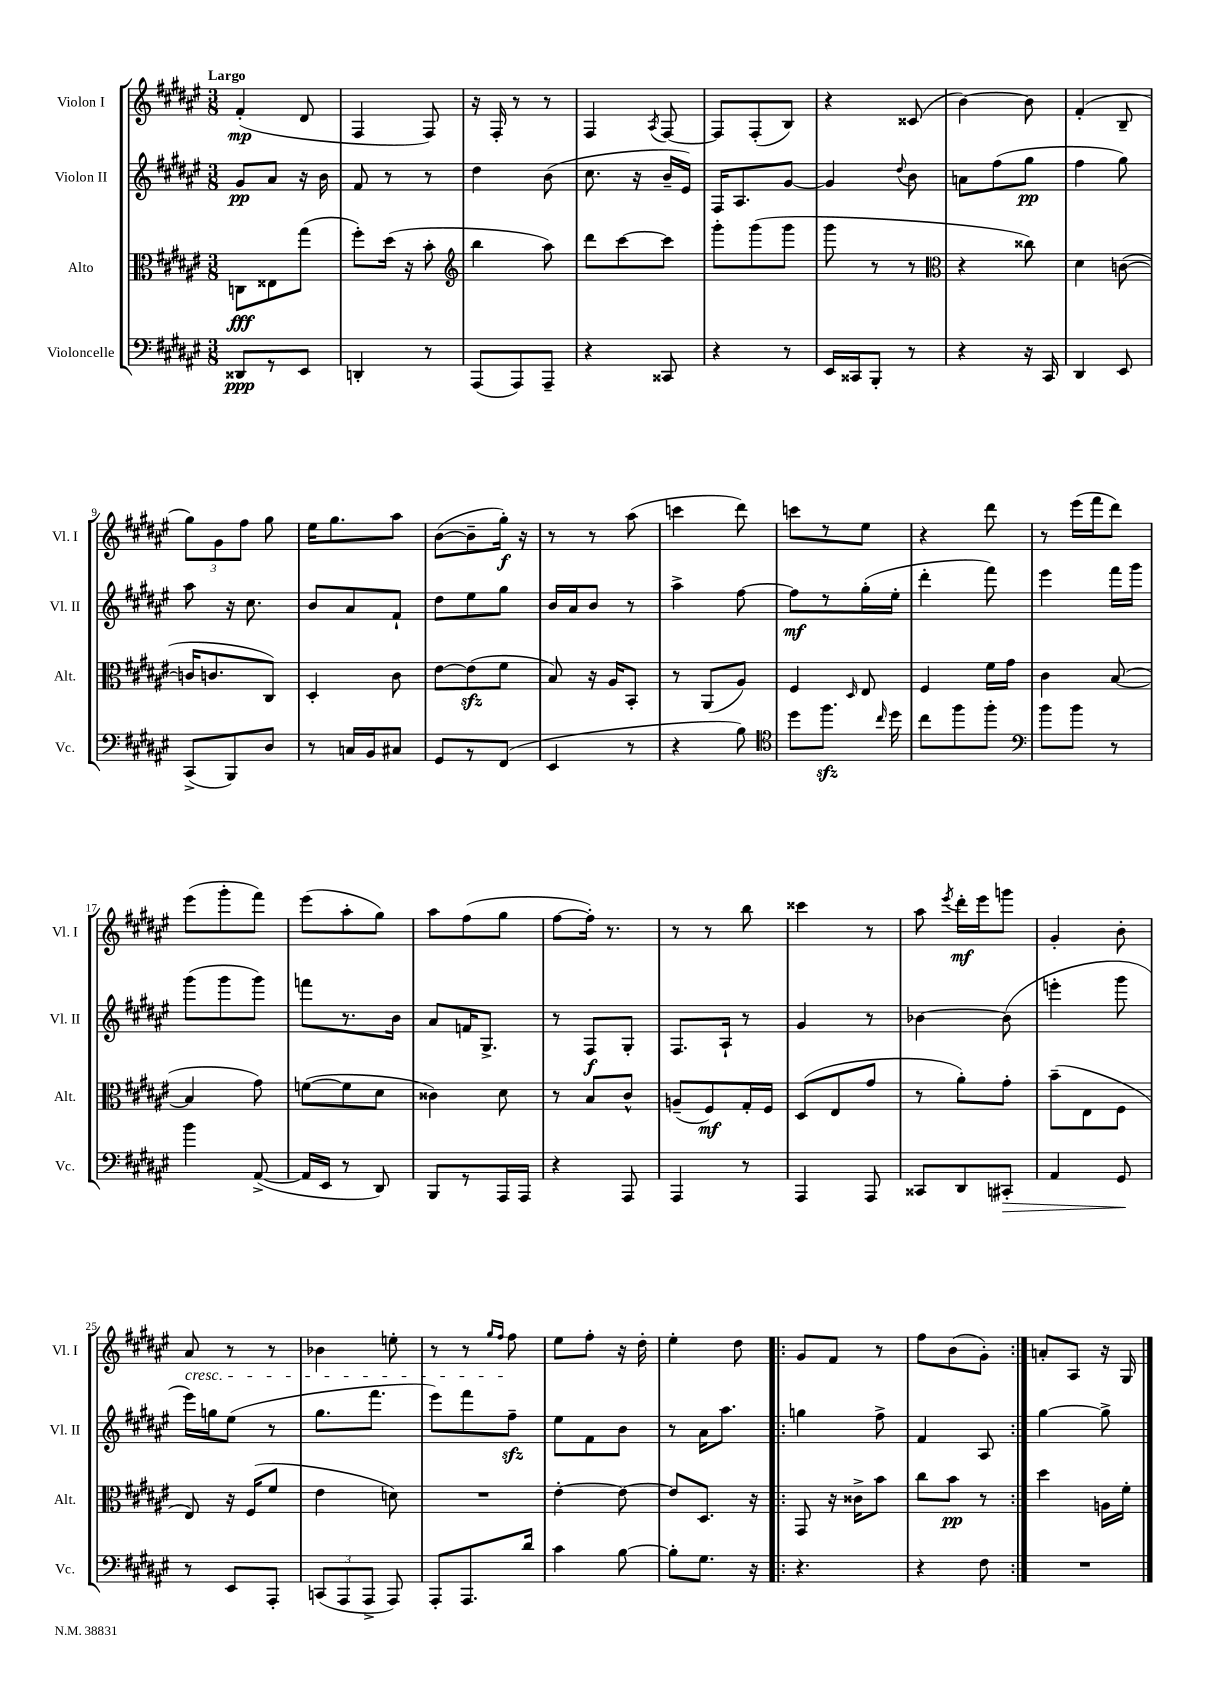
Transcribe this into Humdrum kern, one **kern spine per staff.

**kern	**kern	**kern	**kern
*staff4	*staff3	*staff2	*staff1
*clefF4	*clefC3	*clefG2	*clefG2
*k[f#c#g#d#a#e#]	*k[f#c#g#d#a#e#]	*k[f#c#g#d#a#e#]	*k[f#c#g#d#a#e#]
*M3/8	*M3/8	*M3/8	*M3/8
8DD##	8C	8g#	(4f#'
8r	8E##	8a#	.
8EE#	(8gg#	16r	8d#
.	.	16b	.
=	=	=	=
4DD'	8ff#')	8f#	4F#
.	(16dd#	8r	.
.	16r	.	.
8r	8b'	8r	8F#)
=	=	=	=
*	*clefG2	*	*
(8AAA#	4bb	4dd#	16r
.	.	.	16F#'
8AAA#)	.	.	8r
8AAA#~	8aa#)	(8b	8r
=	=	=	=
4r	8ddd#	8.cc#	4F#
.	[8ccc#	.	.
.	.	16r	.
.	.	.	8qA#
8CC##	8ccc#]	16b~	[8F#
.	.	16e#)	.
=	=	=	=
4r	8ggg#'	16F#	8F#]
.	.	8.A#	.
.	(8ggg#	.	(8F#'
8r	8ggg#	[8g#	8B)
=	=	=	=
16EE#	8ggg#	4g#]	4r
16CC##	.	.	.
8BBB'	8r	.	.
.	.	8qqdd#	.
8r	8r	8b	(8c##
=	=	=	=
*	*clefC3	*	*
4r	4r	8a	[4b)
.	.	(8ff#	.
16r	8cc##)	8gg#	8b]
16CC#	.	.	.
=	=	=	=
4DD#	4d#	4ff#	(4f#'
8EE#	([8c	8gg#)	8B~
=	=	=	=
(8CC#^	16c]	8aa#	12gg#)
.	8.c	.	.
.	.	.	12g#
8BBB)	.	16r	.
.	.	.	12ff#
.	.	8.cc#	.
8D#	8C#)	.	8gg#
=	=	=	=
8r	4D#'	8b	16ee#
.	.	.	8.gg#
16C	.	8a#	.
16BB	.	.	.
8C#	8c#	8f#`	8aa#
=	=	=	=
8GG#	[8e#	8dd#	([8b
8r	(8e#]	8ee#	8b~]
(8FF#	8f#	8gg#	16gg#')
.	.	.	16r
=	=	=	=
4EE#	8B)	16b	8r
.	.	16a#	.
.	16r	8b	8r
.	16A#	.	.
8r	8BB'	8r	(8aa#
=	=	=	=
4r	8r	4aa#^	4ccc
.	(8AA#	.	.
8B)	8A#)	[8ff#	8ddd#)
=	=	=	=
*clefC4	*	*	*
8dd#	4F#	8ff#]	8ccc
8.ff#	.	8r	8r
.	16qqD#	.	.
.	8E#	(16gg#'	8ee#
16qqcc#	.	.	.
16dd#	.	16ee#'	.
=	=	=	=
8cc#	4F#	4ddd#'	4r
8ff#	.	.	.
8ff#'	16f#	8fff#)	8ddd#
.	16g#	.	.
=	=	=	=
*clefF4	*	*	*
8b	4c#	4eee#	8r
8b	.	.	(16eee#
.	.	.	16fff#
8r	([8B	16fff#	8ddd#)
.	.	16ggg#	.
=	=	=	=
4b	4B]	(8ggg#	(8eee#
.	.	8ggg#	8ggg#'
([8AA#^	8g#)	8ggg#)	8fff#)
=	=	=	=
16AA#]	([8f	8fff	(8eee#
16EE#	.	.	.
8r	8f]	8.r	8aa#'
8DD#)	8d#	.	8gg#)
.	.	16b	.
=	=	=	=
8BBB	4c##)	8a#	8aa#
8r	.	16f	(8ff#
.	.	8.G#^	.
16AAA#	8d#	.	8gg#
16AAA#	.	.	.
=	=	=	=
4r	8r	8r	[8ff#
.	8B	8F#	16ff#'])
.	.	.	8.r
8AAA#	8c#^^	8G#'	.
=	=	=	=
4AAA#	(8A~	8.F#	8r
.	8F#)	.	8r
.	.	16A#`	.
8r	16G#'	8r	8bb
.	16F#	.	.
=	=	=	=
4AAA#	(8D#	4g#	4ccc##
.	8E#	.	.
8AAA#	8g#	8r	8r
=	=	=	=
8CC##	8r	[4b-	8aa#
.	.	.	8qeee#
8DD#	8a#')	.	16ddd#'
.	.	.	16eee#
8CC#'	8g#'	(8b-]	8ggg
=	=	=	=
4AA#	(8b~	4eee'	4g#'
.	8E#	.	.
8GG#	8F#	8ggg#	8b'
=	=	=	=
8r	8E#)	16eee#)	8a#
.	.	16gg	.
8EE#	16r	(8ee#	8r
.	(16F#	.	.
8AAA#'	8f#	8r	8r
=	=	=	=
(12CC	4e#	8.gg#	4b-
12AAA#	.	.	.
12AAA#^	.	.	.
.	.	8.fff#	.
8AAA#)	8d)	.	8ee'
=	=	=	=
8AAA#'	4.r	8eee#)	8r
8.AAA#	.	8fff#	8r
.	.	.	16qqgg#
.	.	.	16qqff#
.	.	8ff#~	8ff#
16d#	.	.	.
=	=	=	=
4c#	[4e#'	8ee#	8ee#
.	.	8f#	8ff#'
[8B	8e#_	8b	16r
.	.	.	16dd#'
=	=	=	=
8B']	8e#]	8r	4ee#'
8.G#	8.D#	16a#	.
.	.	8.aa#	.
.	.	.	8dd#
16r	16r	.	.
=!|:	=!|:	=!|:	=!|:
4.r	8GG#	4gg	8g#
.	16r	.	8f#
.	16c##^	.	.
.	8b	8ff#^	8r
=	=	=	=
4r	8cc#	4f#	8ff#
.	8b	.	(8b
8F#	8r	8A#	8g#')
=:|!	=:|!	=:|!	=:|!
4.r	4dd#	[4gg#	8a'
.	.	.	8A#
.	16A	8gg#^]	16r
.	16f#'	.	16G#
==	==	==	==
*-	*-	*-	*-
